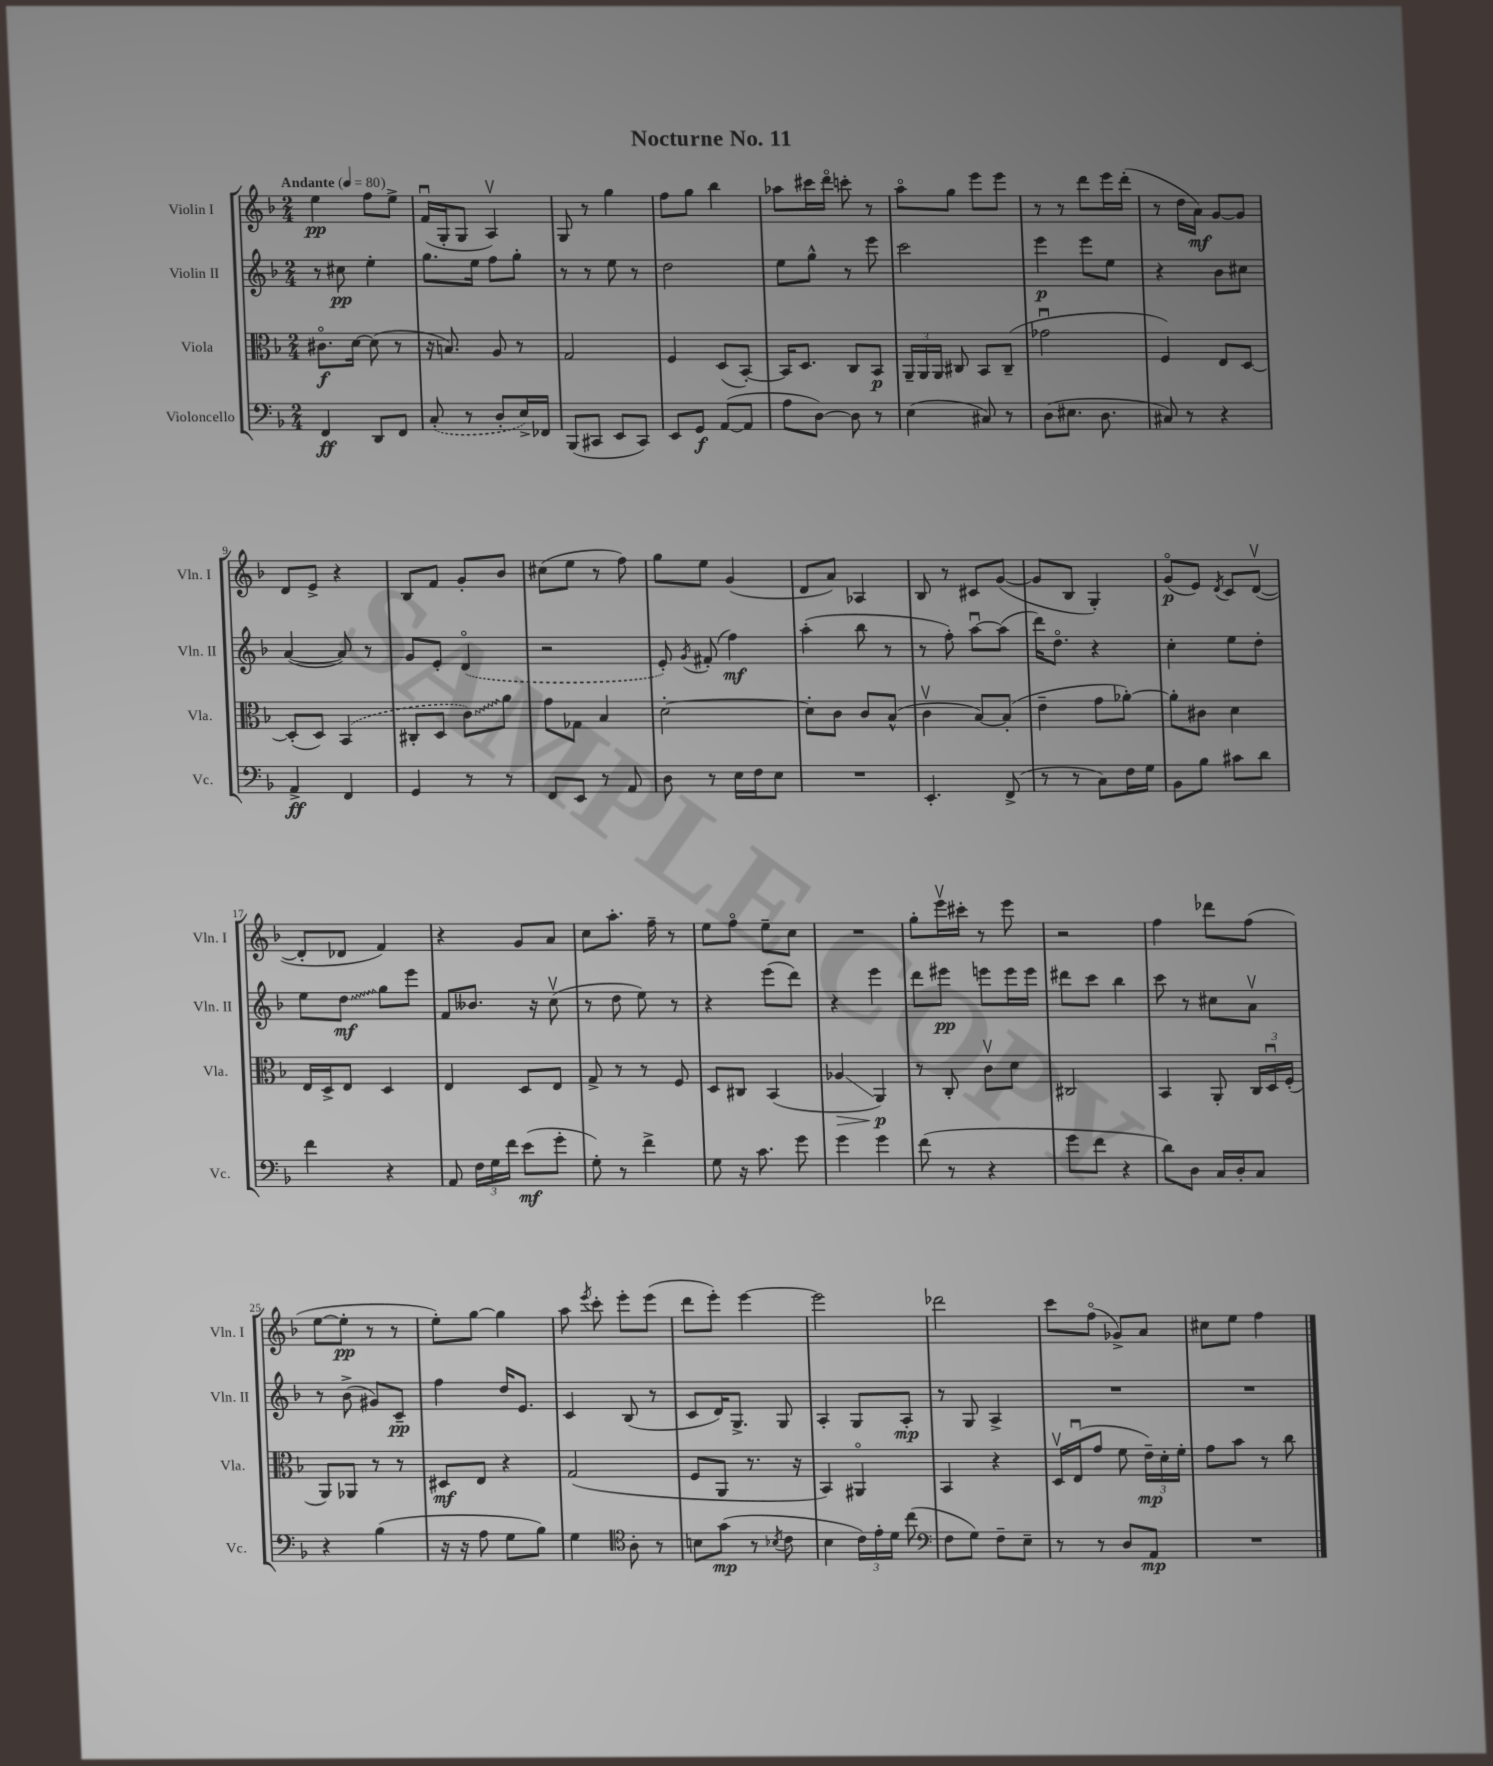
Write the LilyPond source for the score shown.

\header { title = "Nocturne No. 11" }
<<
\new StaffGroup <<
\new Staff = "s0" \with { instrumentName = "Violin I" shortInstrumentName = "Vln. I" } {
    \clef treble \key f \major \numericTimeSignature \time 2/4 \tempo "Andante" 4 = 80
    \autoBeamOff e''4\pp f''8[ e''8]-> |
    f'16[\downbow( g16-. g8] a4\upbow) |
    g8 r8 g''4 |
    f''8[ g''8] bes''4 |
    aes''8[ cis'''16 d'''16]\flageolet c'''8-. r8 |
    a''8[\flageolet g''8] e'''8[ e'''8] |
    r8 r8 d'''8[ e'''16 d'''16]-.( |
    r8 d''16[ a'16]\mf) g'8[~ g'8] |
    d'8[ e'8]-> r4 |
    bes8[ f'8] g'8[-. bes'8] |
    cis''8[( e''8] r8 f''8) |
    g''8[ e''8] g'4( |
    d'8[ a'8]) aes4 |
    bes8 r8 cis'8[ g'8]~( |
    g'8[ bes8] g4-.) |
    g'8[\flageolet\p( e'8]) \acciaccatura { d'8 } c'8[ d'8]~\upbow( |
    d'8[-. des'8] f'4) |
    r4 g'8[ a'8] |
    c''8[ a''8.]-. f''16-- r8 |
    e''8[ f''8]\flageolet e''8[-- c''8] |
    R2 |
    g''8[-. e'''16\upbow cis'''16]-. r8 e'''8 |
    r2 |
    f''4 des'''8[ f''8]( |
    e''8[~ e''8]-.\pp r8 r8 |
    e''8[-.) g''8]~ g''4 |
    a''8 \acciaccatura { e'''8 } c'''8-. e'''8[-. e'''8]( |
    d'''8[ e'''8]-.) e'''4~ |
    e'''2 |
    des'''2 |
    c'''8[ f''8]\flageolet( ges'8[->) a'8] |
    cis''8[ e''8] f''4 \bar "|." |
}
\new Staff = "s1" \with { instrumentName = "Violin II" shortInstrumentName = "Vln. II" } {
    \clef treble \key f \major \numericTimeSignature \time 2/4
    \autoBeamOff r8 cis''8\pp e''4-. |
    g''8.[ e''16] f''8[ g''8]-. |
    r8 r8 e''8 r8 |
    d''2 |
    e''8[ g''8]-^ r8 e'''8 |
    c'''2 |
    e'''4\p e'''8[ e''8] |
    r4 bes'8[ cis''8] |
    a'4~( a'8) r8 |
    g'8[ e'8]-. \once \slurDashed d'4\flageolet( |
    r2 |
    e'8-.) \acciaccatura { g'8 } fis'8-.( f''4\mf) |
    a''4-.( bes''8 r8 |
    r8 f''8-.) a''8[~\downbow a''8]( |
    d'''16[) d''8.]\flageolet r4 |
    c''4-. e''8[ d''8]-. |
    e''8[ \once \override Glissando.style = #'zigzag d''8]\glissando\mf g''8[ e'''8] |
    f'8[ beses'8.] r16 c''8\upbow( |
    r8 d''8 e''8) r8 |
    r4 e'''8[( d'''8]) |
    r4 e'''4 |
    d'''8[ eis'''8]\pp e'''8[ e'''16 e'''16] |
    dis'''8[ c'''8] bes''4 |
    c'''8 r8 cis''8[ a'8]\upbow |
    r8 bes'8->( gis'8[) c'8]--\pp |
    f''4 d''16[ e'8.] |
    c'4 bes8( r8 |
    c'8[ d'16) g8.]-> g8 |
    a4-. g8[ a8]-.\mp |
    r8 g8 a4-> |
    R2 |
    R2 \bar "|." |
}
\new Staff = "s2" \with { instrumentName = "Viola" shortInstrumentName = "Vla." } {
    \clef alto \key f \major \numericTimeSignature \time 2/4
    \autoBeamOff cis'8.[\flageolet\f d'16]~ d'8( r8 |
    r16 b8.) a8 r8 |
    g2 |
    f4 d8[( bes,8]~-.) |
    bes,16[ d8.] c8[ bes,8]\p |
    \tuplet 3/2 { a,16[-- a,16 a,16] } cis8 bes,8[ cis8]--( |
    ges'2\downbow |
    f4) e8[ d8]~ |
    d8[-.( d8]) \once \slurDashed bes,4( |
    cis8[-. d8] \once \override Glissando.style = #'zigzag c'8[\glissando) a'8] |
    g'8[ ges8] bes4 |
    d'2~-. |
    d'8[-. c'8] c'8[ bes8]-^( |
    c'4\upbow bes8[~) bes8]-.( |
    e'4-- g'8[ aes'8]~-.) |
    aes'8[-. cis'8] d'4 |
    e16[ d16-> e8] d4 |
    e4 d8[ e8] |
    g8-> r8 r8 f8 |
    d8[ cis8] bes,4( |
    aes4\glissando\> a,4\p\!) |
    r8 c8-. c'8[\upbow d'8] |
    cis2 |
    bes,4 a,8-. \tuplet 3/2 { c16[ d16\downbow f16]-.( } |
    a,8[) aes,8] r8 r8 |
    dis8[\mf e8] r4 |
    g2( |
    f8[ a,8] r8. r16 |
    bes,4) ais,4\flageolet |
    bes,4 r4 |
    d16[\upbow e16\downbow( g'8] f'8 \tuplet 3/2 { e'16[--\mp) d'16-. f'16]-. } |
    g'8[ bes'8] r8 c''8 \bar "|." |
}
\new Staff = "s3" \with { instrumentName = "Violoncello" shortInstrumentName = "Vc." } {
    \clef bass \key f \major \numericTimeSignature \time 2/4
    \autoBeamOff f,4\ff d,8[ f,8] |
    \once \slurDashed c8-.( r8 d8[-. e16->) fes,16] |
    bes,,8[( cis,8] e,8[ cis,8]) |
    e,8[ g,8]\f a,8[~( a,8] |
    a8[ d8]~) d8 r8 |
    e4( cis8) r8 |
    d8[( eis8.] d8. |
    cis8) r8 r4 |
    a,4->\ff f,4 |
    g,4 r8 r8 |
    f,8[ e,8] r8 a,8 |
    d8 r8 e16[ f16 e8] |
    R2 |
    e,4.-. f,8->( |
    r8 r8 c8[) f16 g16] |
    bes,8[ bes8] cis'8[ d'8] |
    f'4 r4 |
    a,8 \tuplet 3/2 { f16[ g16 f'16] } e'8[\mf( g'8]-. |
    g8-.) r8 f'4-> |
    g8 r16 c'8. g'8 |
    g'4 g'4 |
    f'8( r8 r4 |
    g'8[ f'8] r4 |
    d'8[) d8] c16[ d16-. c8] |
    r4 bes4( |
    r16 r16 a8 g8[ bes8]) |
    g4 \clef tenor a8-. r8 |
    b8[ g'8]\mp( r8 \acciaccatura { bes8 } c'8 |
    bes4 \tuplet 3/2 { c'16[) e'16-. d'16] } c''8( |
    \clef bass f8[ g8]) f8[-- e8]-- |
    r8 r8 d8[ a,8]\mp |
    R2 \bar "|." |
}
>>
>>
